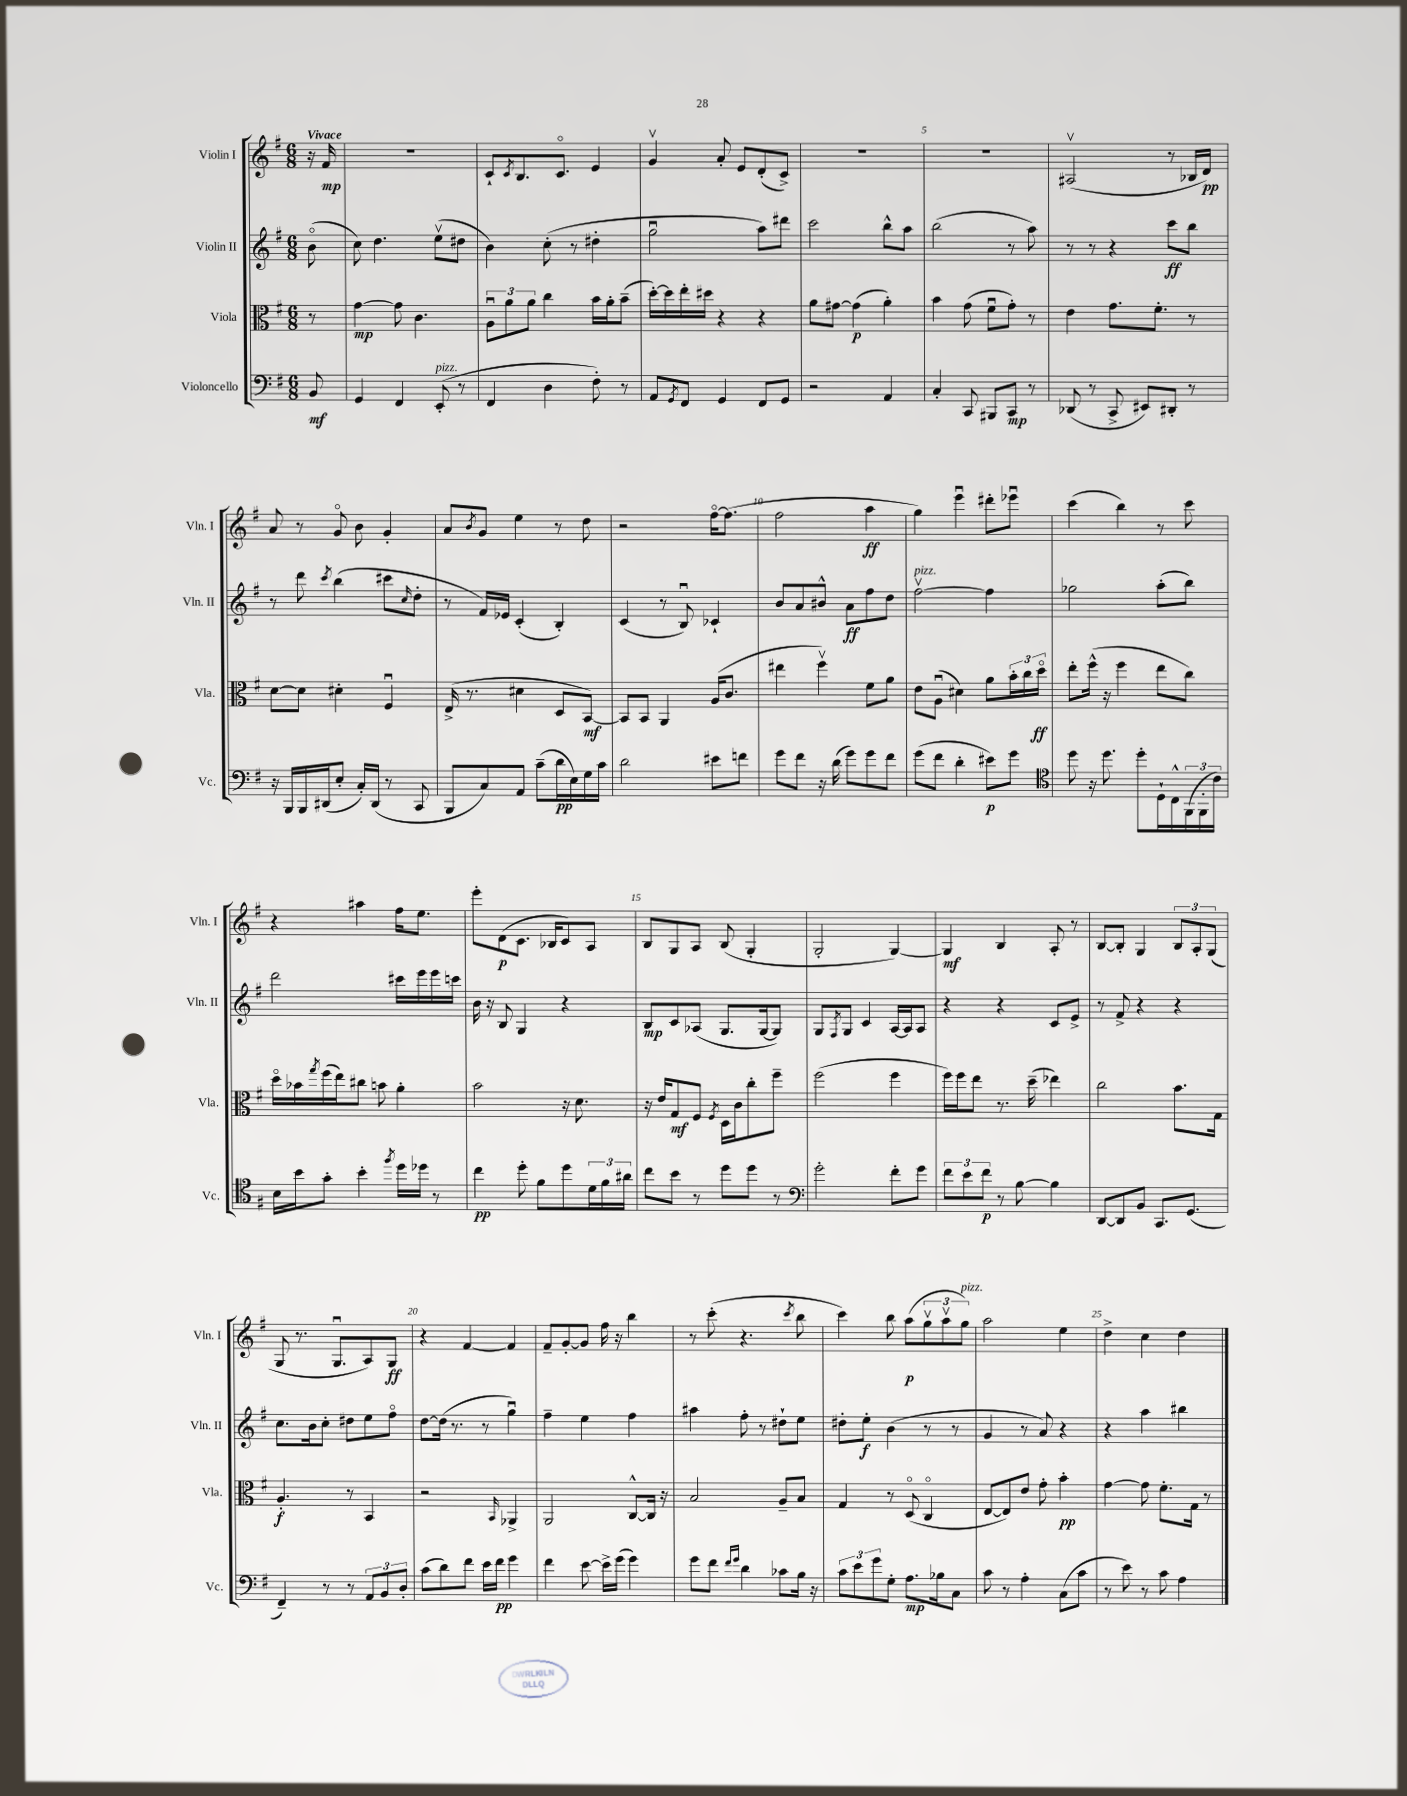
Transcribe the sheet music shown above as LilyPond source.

<<
\new StaffGroup <<
\new Staff = "s0" \with { instrumentName = "Violin I" shortInstrumentName = "Vln. I" } {
    \clef treble \key g \major \numericTimeSignature \time 6/8 \partial 8 \tempo "Vivace"
    r16 fis'16\mp |
    R2. |
    c'8-! \acciaccatura { c'8 } b8. c'8.\flageolet e'4 |
    g'4\upbow a'8-. e'8 d'8-.( c'8->) |
    R2. |
    R2. |
    ais2\upbow( r8 bes16 d'16\pp) |
    a'8 r8 g'8\flageolet b'8 g'4-. |
    a'8 \acciaccatura { b'8 } g'8 e''4 r8 d''8 |
    r2 fis''16~\flageolet fis''8.( |
    fis''2 a''4\ff |
    g''4) e'''4\downbow dis'''8-. ees'''8\downbow |
    c'''4( b''4) r8 c'''8 |
    r4 ais''4 fis''16 e''8. |
    e'''8-. d'8\p( c'8. bes16 c'8) a8 |
    b8 g8 a8 b8( g4-. |
    g2-. g4~) |
    g4\mf b4 a8-. r8 |
    b8~ b8-. g4 \tuplet 3/2 { b8 a8-. g8( } |
    g8 r8. g8.\downbow a8) g8\ff |
    r4 fis'4~ fis'4 |
    fis'8-- g'8~-. g'8 fis''16 r16 b''4 |
    r8 c'''8-.( r4. \acciaccatura { c'''8 } b''8 |
    c'''4) b''8 a''8\p( \tuplet 3/2 { g''8\upbow a''8\upbow g''8^\markup { \italic "pizz." }) } |
    a''2 e''4 |
    d''4-> c''4 d''4 \bar "|." |
}
\new Staff = "s1" \with { instrumentName = "Violin II" shortInstrumentName = "Vln. II" } {
    \clef treble \key g \major \numericTimeSignature \time 6/8 \partial 8
    b'8\flageolet( |
    c''8) d''4. e''8\upbow( dis''8 |
    b'4) c''8-.( r8 dis''4-. |
    g''2\downbow a''8) dis'''8 |
    c'''2 b''8-^ a''8 |
    b''2( r8 a''8) |
    r8 r8 r4 c'''8\ff b''8 |
    r8 d'''8 \acciaccatura { c'''8 } b''4( cis'''8 \grace { c''16 } d''8-. |
    r8 fis'16) ees'16 c'4-.( b4-.) |
    c'4( r8 b8\downbow) ces'4-! |
    b'8 a'8 bis'8-^ a'8\ff fis''8 d''8 |
    fis''2~\upbow^\markup { \italic "pizz." } fis''4 |
    ges''2 a''8-.( b''8) |
    d'''2 cis'''16 e'''16 e'''16 c'''16 |
    b'16 r16 b8 g4 r4 |
    b8\mp c'8 aes8( g8. g16~ g8) |
    g8 \acciaccatura { fis8 } g8 c'4 a16~ a16 a8 |
    r4 r4 c'8 e'8-> |
    r8 fis'8-> r4 r4 |
    c''8. b'16 c''8-. dis''8 e''8 fis''8\flageolet |
    d''8~ d''16( r8. r8 g''4\downbow) |
    fis''4-- e''4 fis''4 |
    ais''4 fis''8-. r8 dis''8-! e''8 |
    dis''8-. e''8-.\f b'4( r8 r8 |
    g'4 r8 a'8) r4 |
    r4 a''4 bis''4 \bar "|." |
}
\new Staff = "s2" \with { instrumentName = "Viola" shortInstrumentName = "Vla." } {
    \clef alto \key g \major \numericTimeSignature \time 6/8 \partial 8
    r8 |
    g'4~\mp g'8 c'4. |
    \tuplet 3/2 { a8\downbow a'8 a'8 } c''4 b'16 a'16-. b'8--( |
    d''16~-.) d''16 e''16-. dis''16 r4 r4 |
    a'8 gis'8~ gis'4\p( a'4-.) |
    b'4 g'8( fis'8\downbow g'8-.) r8 |
    e'4 g'8. fis'8.-. r8 |
    d'8~ d'8 dis'4-. fis4\downbow |
    e16->( r8. dis'4 d8 b,8~\mf) |
    b,8 b,8 a,4 a16( c'8. |
    eis''4 fis''4\upbow) fis'8 a'8 |
    e'8 a8\downbow( dis'4) a'8 \tuplet 3/2 { b'16-. c''16 d''16\flageolet\ff } |
    e''8-. fis''16-^( r16 fis''4 e''8 c''8) |
    d''16\flageolet bes'16 \acciaccatura { g''8 } fis''16( e''16) cis''8 b'8 a'4-. |
    b'2 r16 d'8. |
    r16 e'16 g8\mf fis8 \acciaccatura { fis8 } d16 c'16 c''8-. fis''8-- |
    fis''2( fis''4 |
    fis''16) fis''16 e''8 r8. d''16--( ees''4) |
    c''2 b'8. g16 |
    a4.-.\f r8 b,4 |
    r2 \grace { b,16 } aes,4-> |
    a,2 c8~-^ c16 r16 |
    b2 a8-- b8 |
    g4 r8 d8\flageolet( c4\flageolet |
    e8~ e8) e'8 g'8-. b'4-.\pp |
    g'4~ g'8 fis'8.-. g16 r8 \bar "|." |
}
\new Staff = "s3" \with { instrumentName = "Violoncello" shortInstrumentName = "Vc." } {
    \clef bass \key g \major \numericTimeSignature \time 6/8 \partial 8
    b,8\mf |
    g,4 fis,4 e,8-.^\markup { \italic "pizz." }( r8 |
    fis,4 d4 fis8-.) r8 |
    a,8 \acciaccatura { g,8 } fis,8 g,4 fis,8 g,8 |
    r2 a,4 |
    c4-. c,8 bis,,8 c,8\mp r8 |
    des,8( r8 c,8-> eis,8) dis,8-. r8 |
    r16 b,,16 b,,16 dis,16( e8-. c16-.) dis,16( r8 c,8 |
    b,,8 c8) a,8 c'8--( d'16\pp e16) g16 c'16 |
    d'2 eis'8 f'8 |
    g'8 fis'8 r16 d'16( g'8) g'8 fis'8 |
    g'8( fis'8 d'4-. eis'8\p) g'8 |
    \clef tenor d''8 r16 d''8. d''8-. d16-! c16-^ \tuplet 3/2 { fis,16( fis,16-. c'16) } |
    b16 b'16 g'8-. b'4-. \acciaccatura { fis''8 } d''16 des''16 r8 |
    c''4\pp d''8-. fis'8 d''8 \tuplet 3/2 { d'16 fis'16 ais'16 } |
    c''8 b'8 r8 d''8 d''8 r8 |
    \clef bass g'2-. fis'8-. g'8 |
    \tuplet 3/2 { fis'8 e'8 fis'8\p } r8 b8~ b4 |
    d,8~ d,8 b,8 c,8. g,8.( |
    fis,4--) r8 r8 \tuplet 3/2 { a,8 b,8 d8-. } |
    c'8( d'8) fis'8 e'16 fis'16\pp g'4 |
    fis'4 e'8~ e'16-> g'16( g'4) |
    g'8 fis'8 \grace { fis'16 g'16 } d'4 ces'8 b16 r16 |
    \tuplet 3/2 { c'8 e'8 g'8 } g8-. a8.\mp bes16 c8 |
    c'8 r8 a4-. c8( c'8 |
    r8 e'8) r8 c'8 a4 \bar "|." |
}
>>
>>
\layout { \context { \Score \override BarNumber.break-visibility = ##(#f #t #t) barNumberVisibility = #(every-nth-bar-number-visible 5) } }
